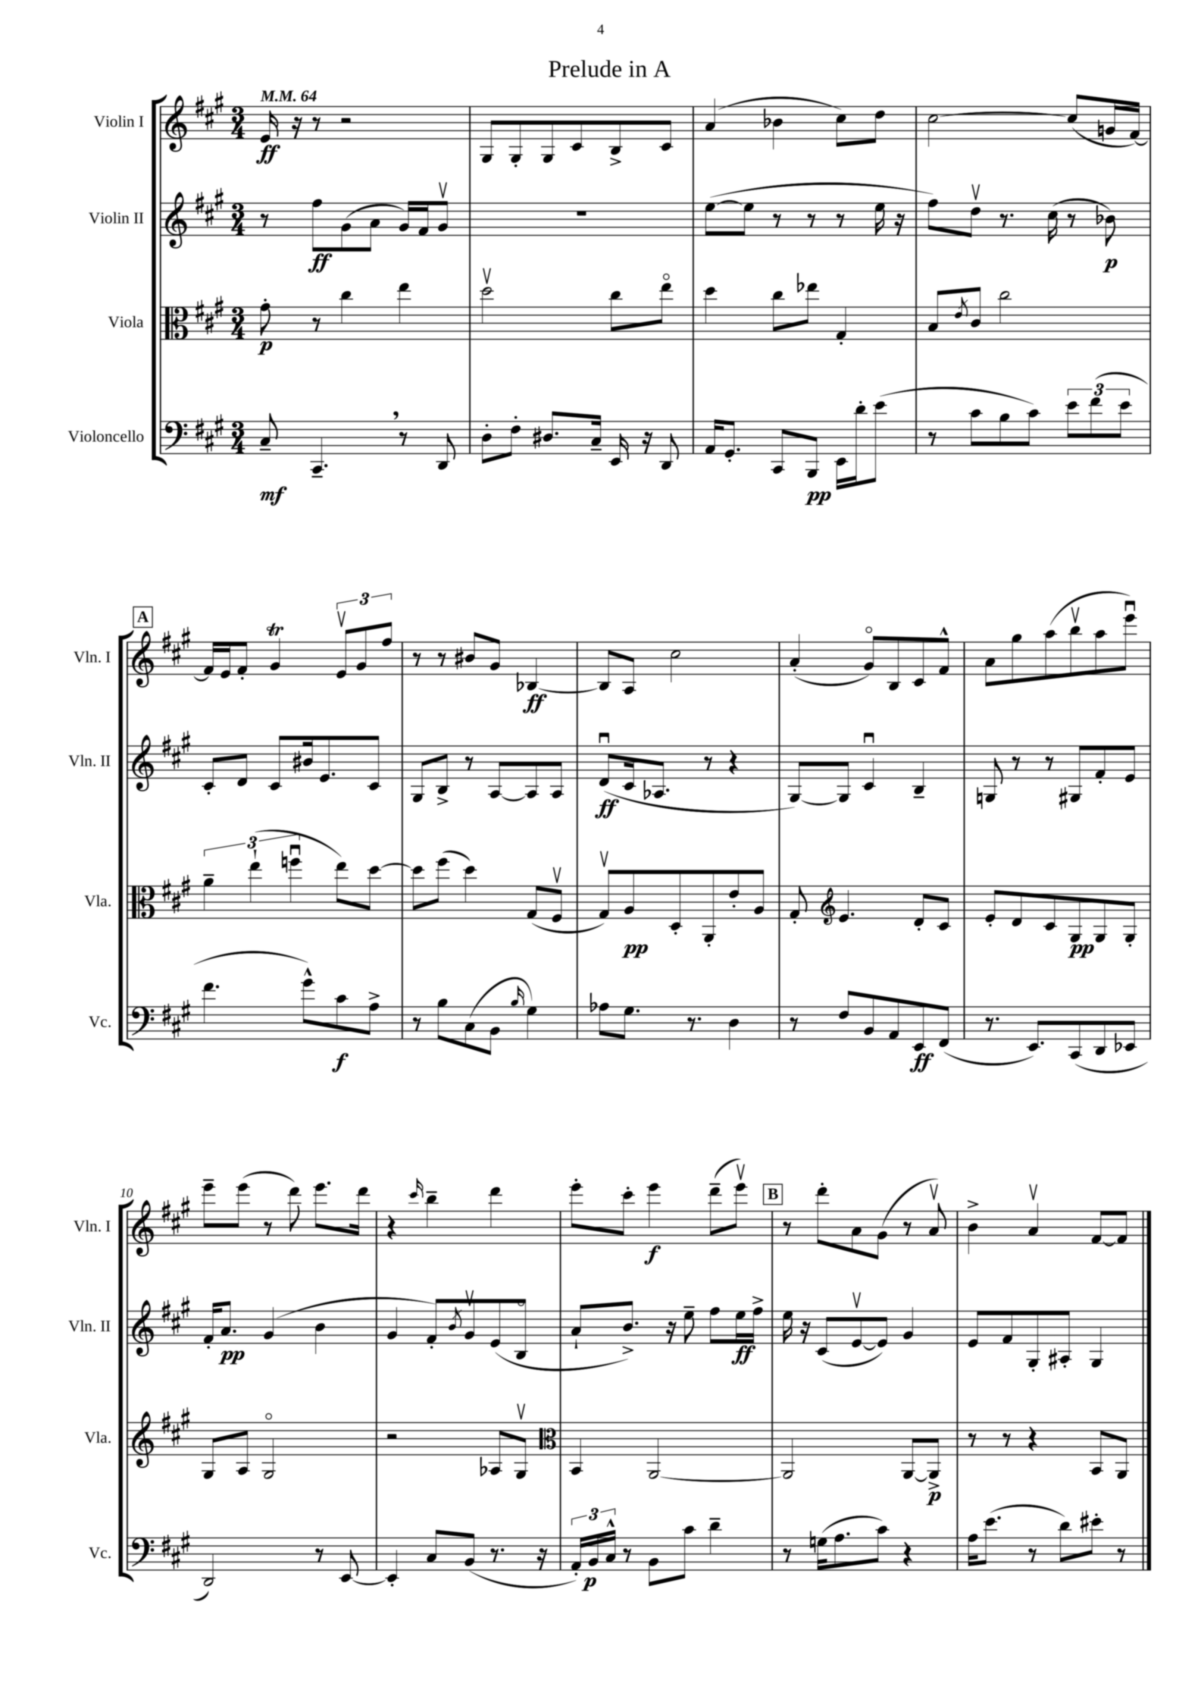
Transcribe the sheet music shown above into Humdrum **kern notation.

**kern	**kern	**kern	**kern
*staff4	*staff3	*staff2	*staff1
*clefF4	*clefC3	*clefG2	*clefG2
*k[f#c#g#]	*k[f#c#g#]	*k[f#c#g#]	*k[f#c#g#]
*M3/4	*M3/4	*M3/4	*M3/4
*MM64	*MM64	*MM64	*MM64
8C#~	8g#'	8r	16e
.	.	.	16r
4.CC#~	8r	8ff#	8r
.	4cc#	(8g#	2r
.	.	8a	.
8r	4ee	16g#)	.
.	.	16f#	.
8DD	.	8g#v	.
=	=	=	=
8D'	2ddv	2.r	8G#
8F#'	.	.	8G#'
8.D#	.	.	8G#
.	.	.	8c#
16C#~	.	.	.
16EE	8cc#	.	8B^
16r	.	.	.
8DD	8eeo	.	8c#
=	=	=	=
16AA	4dd	([8ee	(4a
8.GG#'	.	.	.
.	.	8ee]	.
8CC#	8cc#	8r	4b-
8BBB	8ee-	8r	.
16EE	4G#'	8r	8cc#)
16d'	.	.	.
(8e	.	16ee	8dd
.	.	16r	.
=	=	=	=
8r	8B	8ff#)	[2cc#
.	8qe	.	.
8c#	8c#	8ddv	.
8B	2cc#	8.r	.
8c#)	.	.	.
.	.	(16cc#	.
12e	.	8r	(8cc#]
(12f#	.	.	.
.	.	8b-)	16g
12e	.	.	.
.	.	.	[16f#)
=	=	=	=
4.f#	6a~	8c#'	16f#]
.	.	.	16e
.	.	8d	8f#'
.	(6ee`	.	.
.	.	8c#	4g#
.	6ffu	.	.
8g#^^)	.	16b#	.
.	.	8.e	.
8c#	8ee)	.	12ev
.	.	.	12g#
8A^	[8dd	8c#	.
.	.	.	12ff#
=	=	=	=
8r	8dd]	8G#	8r
8B	(8ff#	8B^	8r
(8C#	4dd)	8r	8b#
8BB	.	[8A	8g#
16qqB	.	.	.
4G#)	(8G#	8A]	[4B-
.	8F#v	8A	.
=	=	=	=
8A-	8G#v)	(8du	8B-]
8.G#	8A	16c#	8A
.	.	8.A-	.
.	8D'	.	2cc#
8.r	.	.	.
.	8AA'	8r	.
4D	8e'	4r	.
.	8A	.	.
=	=	=	=
8r	8G#'	[8G#)	(4a'
*	*clefG2	*	*
8F#	4.e	8G#]	.
8BB	.	4c#u	8g#o)
8AA	.	.	8B
8EE	8d'	4B~	8c#
(8FF#	8c#	.	8f#^^
=	=	=	=
8.r	8e'	8G	8a
.	8d	8r	8gg#
8.EE)	.	.	.
.	8c#	8r	(8aa
(8CC#	8G#	8G#	8bbv
8DD	8G#	8f#'	8aa
8EE-	8G#'	8e	8eeeu)
=	=	=	=
2DD)	8G#	16f#'	8eee~
.	.	8.a	.
.	8A	.	(8eee
.	2G#o	(4g#	8r
.	.	.	8ddd)
8r	.	4b	8.eee
[8EE	.	.	.
.	.	.	16ddd
=	=	=	=
4EE']	2r	4g#	4r
.	.	.	16qqccc#
8C#	.	8f#')	4bb~
.	.	8qb	.
(8BB	.	8g#v	.
8.r	8A-	(8e	4ddd
.	8G#v	8Bo	.
16r	.	.	.
=	=	=	=
*	*clefC3	*	*
24AA')	4BB	8a`	8eee'
24BB	.	.	.
24C#^^	.	.	.
8r	.	8.b^)	8ccc#'
8BB	[2AA	.	4eee
.	.	16r	.
8c#	.	8ee~	.
4d~	.	8ff#	(8ddd~
.	.	16ee	8eeev)
.	.	16ff#^	.
=	=	=	=
8r	2AA]	16ee	8r
.	.	16r	.
(16G	.	(8c#	8ddd'
8.A	.	.	.
.	.	[8ev	8a
8c#)	.	8e])	(8g#
4r	[8AA	4g#	8r
.	8AA^]	.	8av)
=	=	=	=
16A	8r	8e	4b^
(8.e	.	.	.
.	8r	8f#	.
8r	4r	8G#'	4av
8d)	.	8A#'	.
8e#'	8BB	4G#	[8f#
8r	8AA	.	8f#]
==	==	==	==
*-	*-	*-	*-
